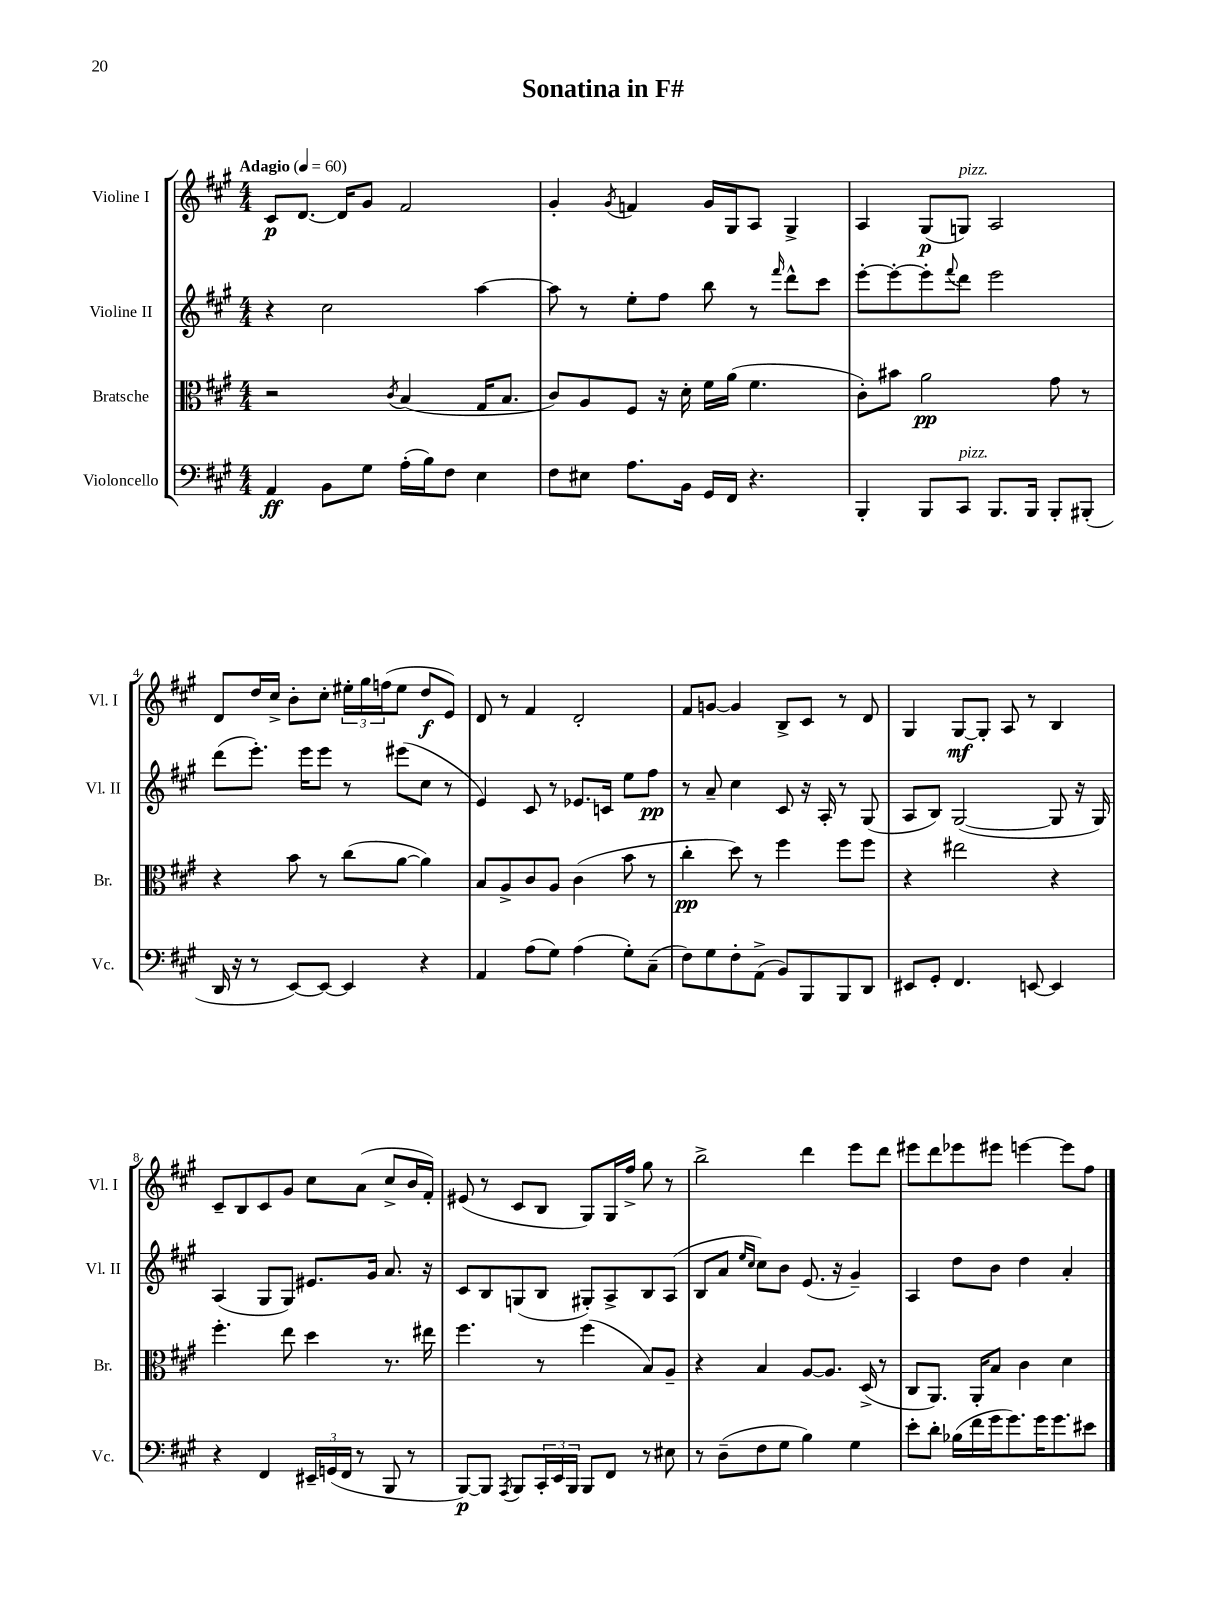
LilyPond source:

\header { title = "Sonatina in F#" }
<<
\new StaffGroup <<
\new Staff = "s0" \with { instrumentName = "Violine I" shortInstrumentName = "Vl. I" } {
    \clef treble \key a \major \numericTimeSignature \time 4/4 \tempo "Adagio" 4 = 60
    cis'8\p d'8.~ d'16 gis'8 fis'2 |
    gis'4-. \acciaccatura { gis'8 } f'4 gis'16 gis16 a8 gis4-> |
    a4 gis8\p( g8^\markup { \italic "pizz." }) a2 |
    d'8 d''16 cis''16-> b'8-. cis''8-. \tuplet 3/2 { eis''16-. gis''16 f''16( } eis''8 d''8\f e'8) |
    d'8 r8 fis'4 d'2-. |
    fis'8 g'8~ g'4 b8-> cis'8 r8 d'8 |
    gis4 gis8~\mf gis8-. a8 r8 b4 |
    cis'8-- b8 cis'8 gis'8 cis''8 a'8( cis''8-> b'16 fis'16-.) |
    eis'8( r8 cis'8 b8 gis8) gis16 fis''16-> gis''8 r8 |
    b''2-> d'''4 e'''8 d'''8 |
    eis'''8 d'''8 ees'''8 eis'''8 e'''4~ e'''8 fis''8 \bar "|." |
}
\new Staff = "s1" \with { instrumentName = "Violine II" shortInstrumentName = "Vl. II" } {
    \clef treble \key a \major \numericTimeSignature \time 4/4
    r4 cis''2 a''4~ |
    a''8 r8 e''8-. fis''8 b''8 r8 \grace { fis'''16 } d'''8-^ cis'''8 |
    e'''8~-. e'''8~-. e'''8-. \appoggiatura { fis'''8 } d'''8 e'''2 |
    d'''8( e'''8.-.) e'''16 e'''8 r8 eis'''8( cis''8 r8 |
    e'4) cis'8 r8 ees'8. c'16 e''8 fis''8\pp |
    r8 a'8-- cis''4 cis'8 r16 a16-. r8 gis8( |
    a8 b8) gis2~( gis8 r16 gis16) |
    a4( gis8 gis8) eis'8. gis'16 a'8. r16 |
    cis'8 b8 g8( b8 gis8-.) a8-> b8 a8( |
    b8 a'8 \grace { e''16 cis''16 } cis''8) b'8 e'8.( r16 gis'4--) |
    a4 d''8 b'8 d''4 a'4-. \bar "|." |
}
\new Staff = "s2" \with { instrumentName = "Bratsche" shortInstrumentName = "Br." } {
    \clef alto \key a \major \numericTimeSignature \time 4/4
    r2 \acciaccatura { cis'8 } b4( gis16 b8. |
    cis'8) a8 fis8 r16 d'16-. fis'16 a'16( fis'4. |
    cis'8-.) bis'8 a'2\pp gis'8 r8 |
    r4 b'8 r8 cis''8( a'8~ a'4) |
    b8 a8-> cis'8 a8 cis'4( b'8 r8 |
    cis''4-.\pp d''8) r8 fis''4 fis''8 fis''8 |
    r4 eis''2 r4 |
    fis''4.-. e''8 d''4 r8. eis''16 |
    fis''4. r8 fis''4( b8) a8-- |
    r4 b4 a8~ a8. d16->( r8 |
    cis8 a,8.) a,16-. b8 cis'4 d'4 \bar "|." |
}
\new Staff = "s3" \with { instrumentName = "Violoncello" shortInstrumentName = "Vc." } {
    \clef bass \key a \major \numericTimeSignature \time 4/4
    a,4\ff b,8 gis8 a16-.( b16) fis8 e4 |
    fis8 eis8 a8. b,16 gis,16 fis,16 r4. |
    b,,4-. b,,8 cis,8^\markup { \italic "pizz." } b,,8. b,,16 b,,8-. bis,,8-.( |
    d,16 r16 r8 e,8~) e,8~ e,4 r4 |
    a,4 a8( gis8) a4( gis8-.) cis8--( |
    fis8) gis8 fis8-. a,8->( b,8) b,,8 b,,8 d,8 |
    eis,8 gis,8-. fis,4. e,8~ e,4 |
    r4 fis,4 \tuplet 3/2 { eis,16-- g,16( fis,16 } r8 b,,8 r8 |
    b,,8~\p) b,,8 \acciaccatura { a,,8 } b,,8 \tuplet 3/2 { cis,16-. e,16 b,,16 } b,,8 fis,8 r8 eis8 |
    r8 d8--( fis8 gis8 b4) gis4 |
    e'8-. d'8-. bes16( fis'16 gis'16 gis'8.) gis'16 gis'8. eis'8 \bar "|." |
}
>>
>>
